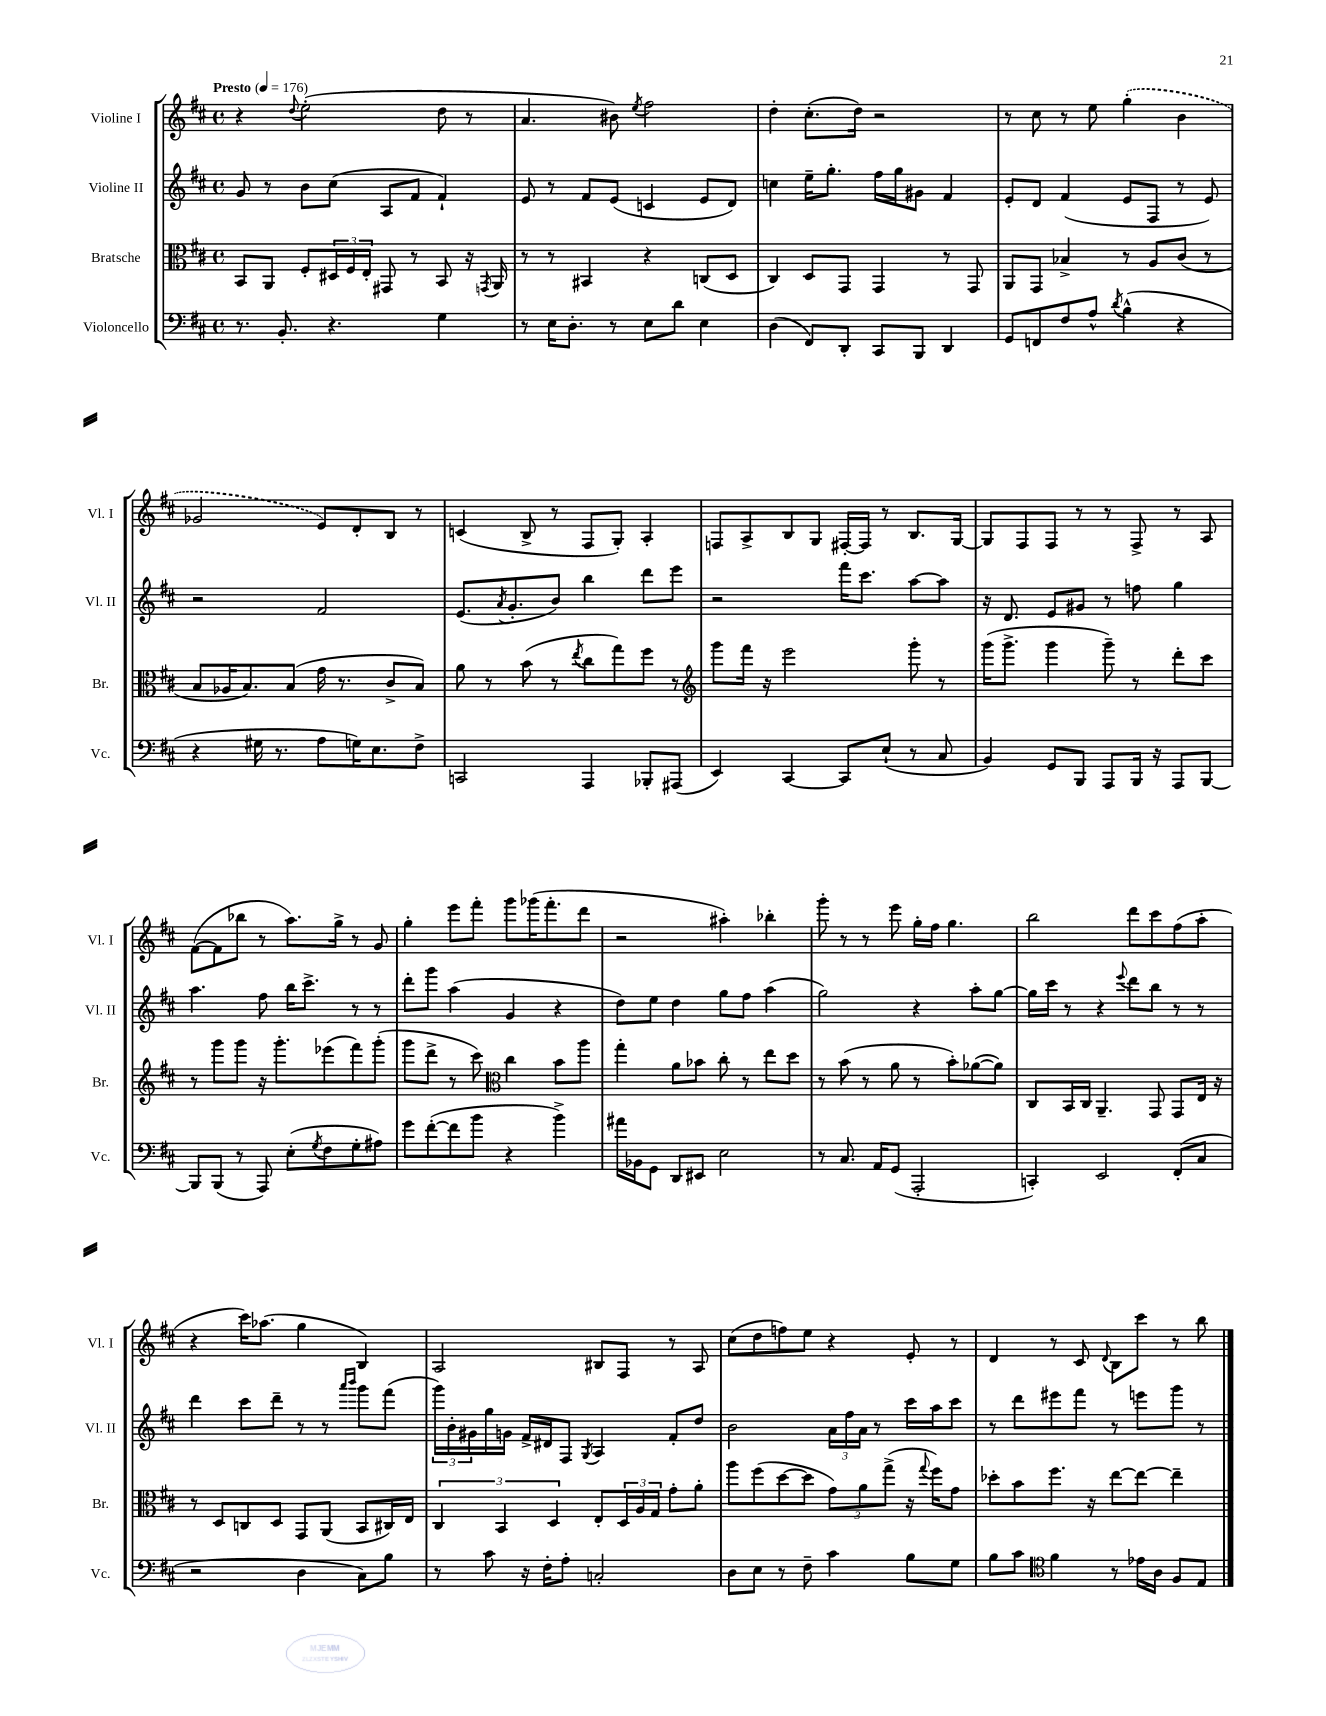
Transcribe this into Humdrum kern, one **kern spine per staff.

**kern	**kern	**kern	**kern
*part4	*part3	*part2	*part1
*staff4	*staff3	*staff2	*staff1
*I"Violoncello	*I"Bratsche	*I"Violine II	*I"Violine I
*I'Vc.	*I'Br.	*I'Vl. II	*I'Vl. I
*clefF4	*clefC3	*clefG2	*clefG2
*k[f#c#]	*k[f#c#]	*k[f#c#]	*k[f#c#]
*M4/4	*M4/4	*M4/4	*M4/4
*met(c)	*met(c)	*met(c)	*met(c)
*MM176	*MM176	*MM176	*MM176
=1	=1	=1	=1
!	!	!	!LO:TX:a:B:t=Presto
8.r	8BB/L	8g/	4r
.	8AA/J	8r	.
8.BB'/	.	.	.
.	.	.	8qqdd/
.	8F#'/L	8b\L	(2ee'\
4.r	24D#X/L	(8cc#\J	.
.	24F#/	.	.
.	24E'/JJ	.	.
.	8GG#X/	8A/L	.
.	8r	8f#/J	.
4G\	8BB/	4f#`/)	8dd\
.	16r	.	8r
.	8qGGn/	.	.
.	16AA/	.	.
=2	=2	=2	=2
8r	8r	8e/	4.a/
16E\KL	8r	8r	.
8.D'\J	.	.	.
.	4BB#X/	8f#/L	.
8r	.	(8e/J	8b#X\)
.	.	.	8qee/
8E\L	4r	4cn/	2ff#\
8d\J	.	.	.
4E\	(8Cn/L	8e/L	.
.	8D/J	8d/J)	.
=3	=3	=3	=3
(4D\	4C#/)	4ccn\	4dd'\
8FF#/L)	8D/L	16ee~\KL	(8.cc#'\L
.	.	8.gg'\J	.
8DD'/J	8GG/J	.	.
.	.	.	16dd\Jk)
8CC#/L	4GG/	16ff#\LL	2r
.	.	16gg\J	.
8BBB/J	.	8g#X\J	.
4DD/	8r	4f#/	.
.	8GG/	.	.
=4	=4	=4	=4
8GG/L	8AA/L	8e'/L	8r
8FFn/	8GG/J	8d/J	8cc#\
8F#/	4B-X^/	(4f#/	8r
8A^^/J	.	.	8ee\
8qd/	.	.	.
(4B^^\	8r	8e/L	(4gg'\
.	8A/L	8F#/J	.
4r	(8c#/J	8r	4b\
.	8r	8e/)	.
!!LO:LB:g=z
=5	=5	=5	=5
4r	8B/L	2r	2g-X/
.	16A-X/K	.	.
.	8.B/)	.	.
16G#X\	.	.	.
8.r	.	.	.
.	(8B/J	.	.
8A\L	16g\	2f#/	8e/L)
.	8.r	.	.
16Gn\K)	.	.	8d'/
8.E\	.	.	.
.	8c#^/L	.	8B/J
8F#^\J	8B/J)	.	8r
=6	=6	=6	=6
2CCn/	8a\	(8.e/L	(4cn/
.	8r	.	.
.	.	8qa/	.
.	.	8.g'/	.
.	(8b\	.	8B^/
.	8r	8b/J)	8r
.	8qee/	.	.
4AAA/	8cc#\L	4bb\	8F#/L
.	8gg\)	.	8G'/J)
8BBB-X'/L	8ff#\J	8ddd\L	4A'/
(8AAA#X/J	8r	8eee\J	.
=7	=7	=7	=7
*	*clefG2	*	*
4EE/)	8ggg\L	2r	8Fn/L
.	16fff#\Jk	.	8A^/
.	16r	.	.
[4CC#/	2eee\	.	8B/
.	.	.	8G/J
8CC#/L]	.	16fff#\KL	[16F#X'/LL
.	.	8.ccc#\J	16F#/JJ]
(8E`/J	.	.	8r
8r	8ggg'\	[8aa\L	8.B/L
8C#/	8r	8aa\J]	.
.	.	.	[16G/Jk
=8	=8	=8	=8
4BB/)	(16ggg\KL	16r	8G/L]
.	8.ggg^\J	8.d/	.
.	.	.	8F#/
8GG/L	4ggg\	8e/L	8F#/J
8BBB/J	.	8g#X/J	8r
8AAA/L	8ggg~\)	8r	8r
16BBB/Jk	8r	8ffn\	8F#^/
16r	.	.	.
8AAA/L	8ddd'\L	4gg\	8r
[8BBB/J	8ccc#\J	.	8A/
!!LO:LB:g=z
=9	=9	=9	=9
8BBB/L]	8r	4.aa\	([8f#\L
(8BBB/J	8ggg\L	.	8f#\]
8r	8ggg\J	.	8bb-X\J
8AAA/)	16r	8ff#\	8r
.	8.ggg'\L	.	.
(8E'\L	.	16bb\KL	8.aa\L)
.	.	8.ccc#^\J	.
8qG/	.	.	.
8F#\	(8eee-X\	.	.
.	.	.	16gg^\Jk
8G'\	8fff#\)	8r	8r
8A#X\J)	(8ggg'\J	8r	8g/
=10	=10	=10	=10
8g\L	8ggg\L	8ddd'\L	4gg'\
([8f#'\	8ddd^\J	8ggg\J	.
8f#\]	8r	(4aa\	8eee\L
8b\J	8ccc#\)	.	8fff#'\J
*	*clefC3	*	*
4r	4cc#\	4g/	8ggg\L
.	.	.	(16ggg-X\K
.	.	.	8.fff#'\
4b^\)	8b\L	4r	.
.	8aa\J	.	8ddd\J
=11	=11	=11	=11
16a#X\LL	4gg'\	8dd\L)	2r
16BB-X\J	.	.	.
8GG\J	.	8ee\J	.
8DD/L	8a\L	4dd\	.
8EE#X/J	8b-X\J	.	.
2E\	8cc#'\	8gg\L	4aa#X'\)
.	8r	8ff#\J	.
.	8ee\L	(4aa\	4bb-X'\
.	8dd\J	.	.
=12	=12	=12	=12
8r	8r	2gg\)	8ggg'\
8.C#/	(8b\	.	8r
.	8r	.	8r
16AA/KL	.	.	.
(8GG/J	8a\	.	8eee\
2AAA'/	8r	4r	16gg'\LL
.	.	.	16ff#\JJ
.	8b'\L)	.	4.gg\
.	([8a-X\	8aa'\L	.
.	8a-\J])	[8gg\J	.
=13	=13	=13	=13
4CCn'/)	8C#/L	16gg\LL]	2bb\
.	.	16ccc#\JJ	.
.	16BB/L	8r	.
.	16C#/JJ	.	.
2EE/	4.AA~/	4r	.
.	.	8qqeee/	.
.	.	8ddd\L	8ddd\L
.	8GG/	8bb\J	8ccc#\
(8FF#'/L	8GG/L	8r	(8ff#\
8C#/J	16E/Jk	8r	8aa'\J
.	16r	.	.
!!LO:LB:g=z
=14	=14	=14	=14
2r	8r	4ddd\	4r
.	8D/L	.	.
.	8Cn/	8ccc#\L	16ccc#\KL)
.	.	.	(8.aa-X\J
.	8D/J	8ddd~\J	.
4D\	8GG/L	8r	4gg\
.	(8AA/J	8r	.
.	.	16qqaaa/LL	.
.	.	16qqbbb/JJ	.
8C#\L)	8BB/L	8ggg\L	4B/)
8B\J	16C#X/L)	(8fff#\J	.
.	16E/JJ	.	.
=15	=15	=15	=15
8r	6C#/	24ggg\LL)	2A/
.	.	24b'\	.
.	.	24g#X\	.
8c#\	.	16gg\	.
.	6BB/	.	.
.	.	16gn\JJ	.
16r	.	16f#^/LL	.
16F#'\KL	.	16d#X/J	.
.	6D/	.	.
8A'\J	.	8F#/J	.
.	.	8qG/	.
2Cn'/	8E'/L	4A/	8B#X/L
.	24D/L	.	8F#/J
.	24A/	.	.
.	24G/JJ	.	.
.	8g'\L	8f#'/L	8r
.	8a'\J	8dd/J	8A/
=16	=16	=16	=16
8D\L	8aa\L	2b\	(8cc#\L
8E\J	(8ff#\	.	8dd\
8r	[8dd\	.	8ffn\)
8F#~\	8dd\J]	.	8ee\J
4c#\	12g\L)	24a\LL	4r
.	.	24ff#\	.
.	12a\	24a\JJ	.
.	.	8r	.
.	(12gg^\J	.	.
8B\L	16r	16ccc#\LL	8e'/
.	8qqgg/	.	.
.	16ff#\KL)	16aa\J	.
8G\J	8g\J	8ccc#\J	8r
=17	=17	=17	=17
8B\L	8dd-X'\L	8r	4d/
8c#\J	8b\	8ddd\L	.
*clefC4	*	*	*
4f#\	8.ff#\J	8eee#X\	8r
.	.	8fff#\J	8c#/
.	16r	.	.
.	.	.	8qqd/
8r	[8ee\L	8r	8B\L
16e-X\LL	8ee\J_	8eeen\L	8ccc#\J
16A\JJ	.	.	.
8F#/L	4ee~\]	8ggg\J	8r
8E/J	.	8r	8bb\
==	==	==	==
*-	*-	*-	*-
